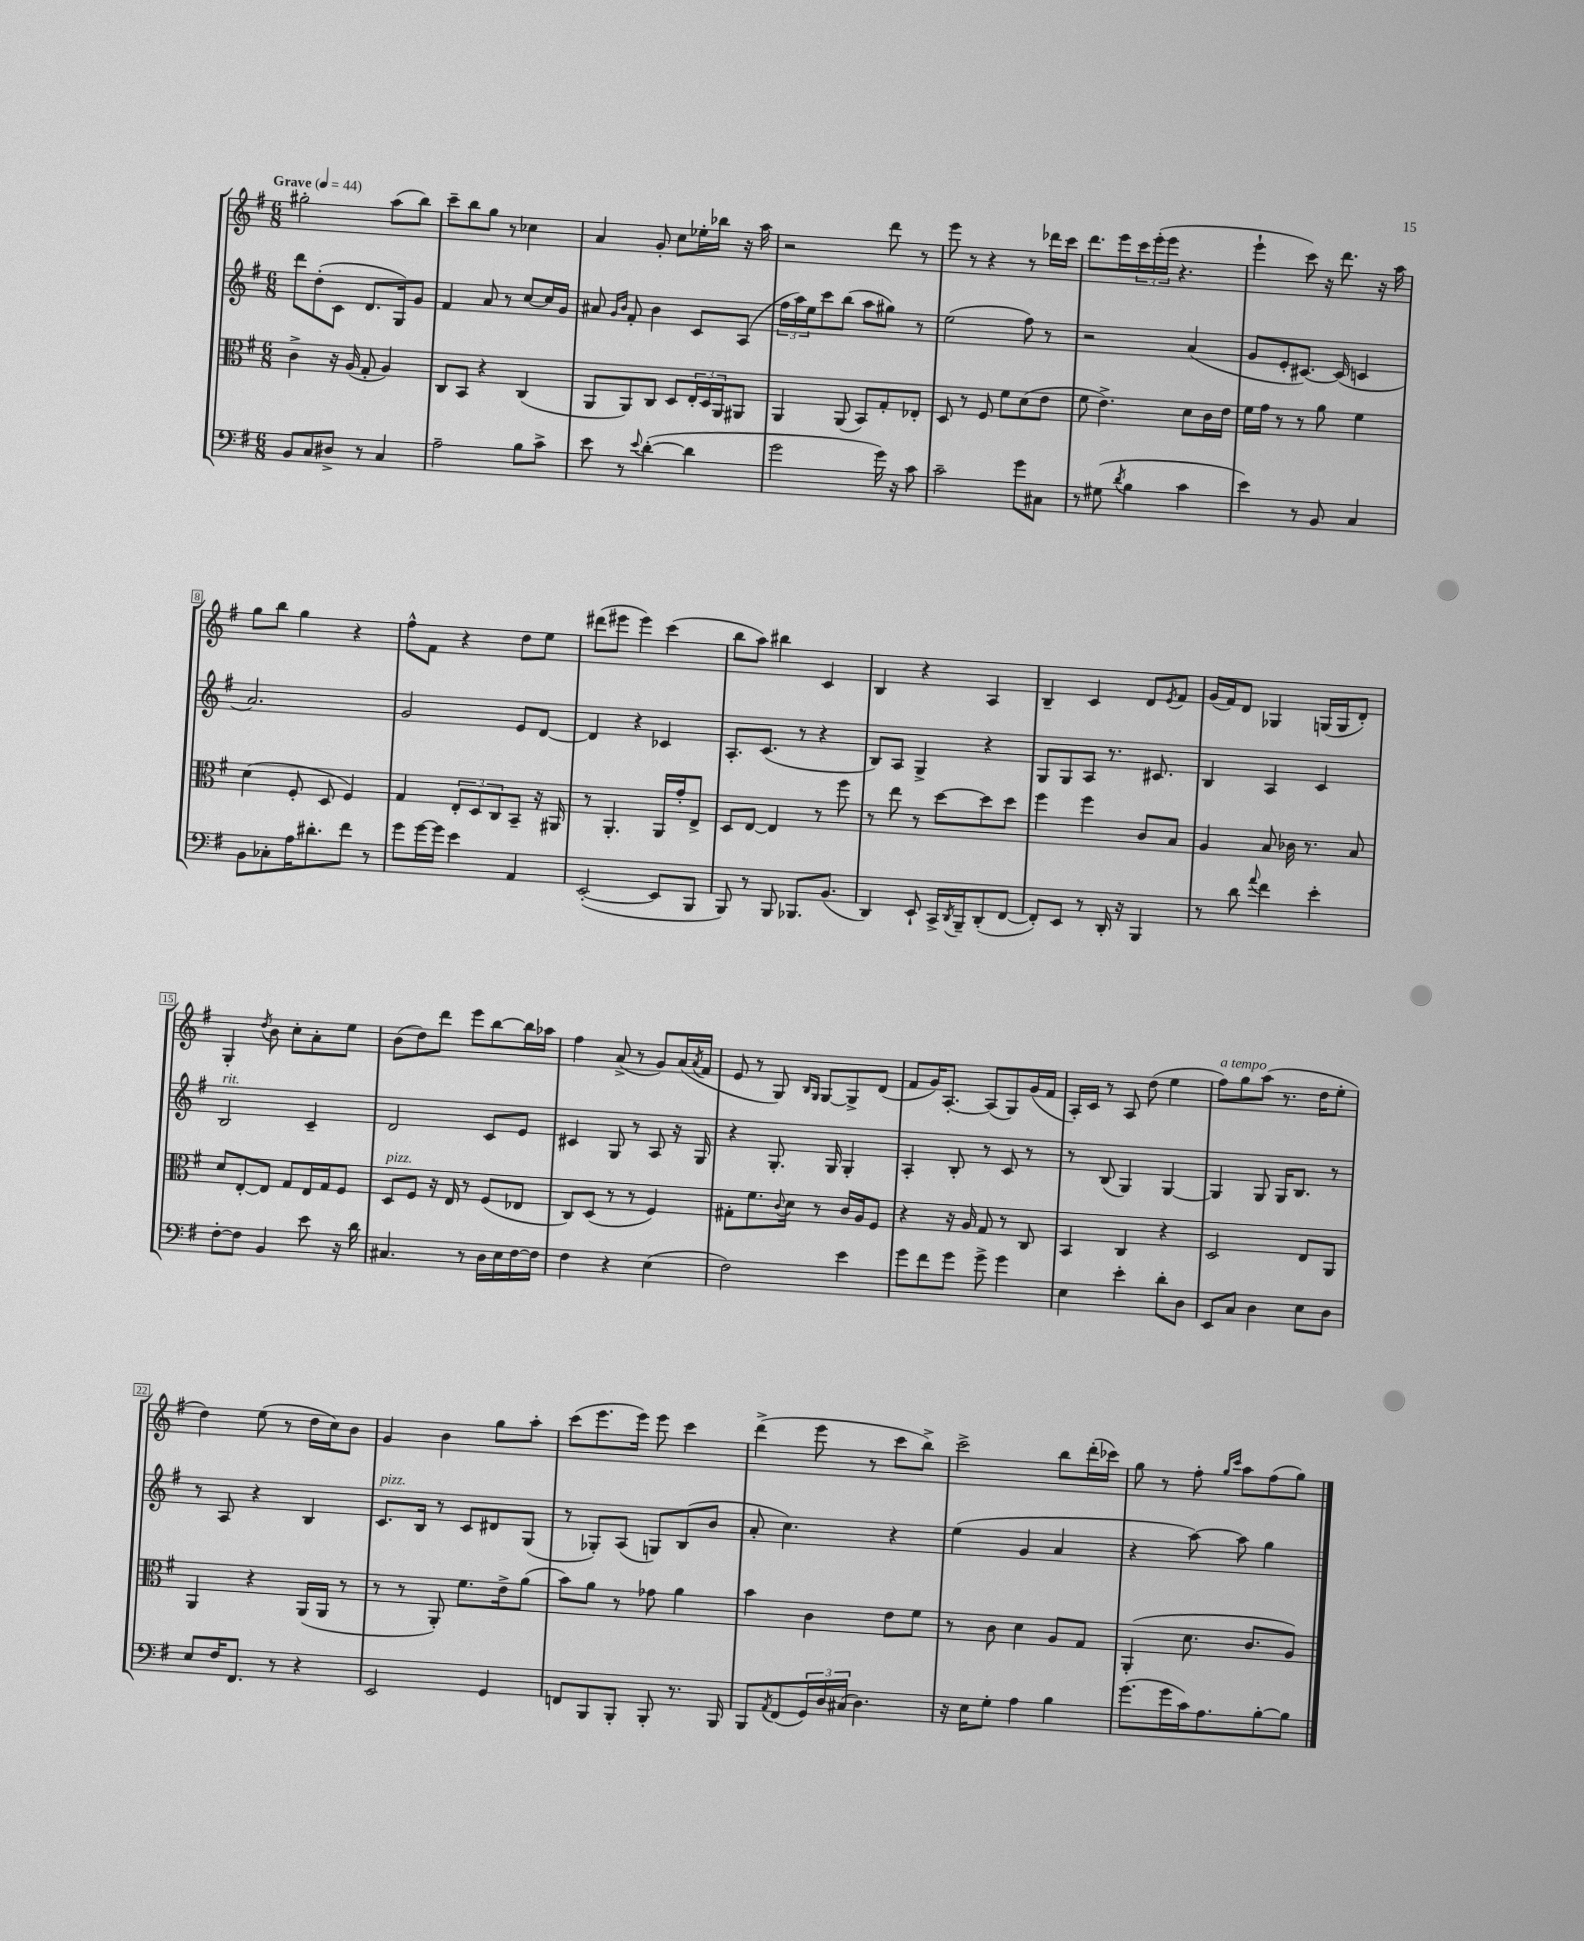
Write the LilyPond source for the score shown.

<<
\new StaffGroup <<
\new Staff = "s0" {
    \clef treble \key g \major \numericTimeSignature \time 6/8 \tempo "Grave" 4 = 44
    gis''2-. a''8( b''8) |
    c'''8-- b''8 g''8 r8 ces''4 |
    a'4 g'8-. c''8 ees''16-. bes''16 r16 a''16 |
    r2 d'''8 r8 |
    e'''8 r8 r4 r8 des'''16 c'''16 |
    d'''8. e'''16 \tuplet 3/2 { c'''16 e'''16-.( e'''16 } r4. |
    e'''4-! c'''8) r16 d'''8. r16 a''16 |
    g''8 b''8 g''4 r4 |
    fis''8-^ fis'8 r4 d''8 e''8 |
    dis'''8( eis'''8 eis'''4) c'''4( |
    b''8 a''8) bis''4 c'4 |
    b4 r4 a4 |
    b4-- c'4 d'8 \acciaccatura { e'8 } fis'8 |
    g'16( fis'16) d'8 ges4 g16( g16 d'8-.) |
    g4-. \acciaccatura { d''8 } b'8 c''8-. a'8-. e''8 |
    b'8( d''8) d'''8 e'''8 b''8~ b''16 aes''16 |
    fis''4 a'8->( r8 g'8) a'16( \acciaccatura { a'8 } fis'16 |
    e'8 r8 g8) \grace { b16 g16 } g8~ g8-> d'8( |
    fis'8 g'16) a8.~-. a8( g8) g'16( fis'16 |
    a16-.) c'16 r8 a8 d''8( e''4 |
    fis''8^\markup { \italic "a tempo" }) g''8 a''8( r8. d''16 e''8-. |
    d''4) e''8( r8 d''16 c''16) b'8 |
    g'4 b'4 g''8 a''8-. |
    c'''8( e'''8. e'''16) e'''8 c'''4 |
    d'''4->( e'''8 r8 c'''8 b''8->) |
    c'''2-> b''8 d'''16-.( ces'''16) |
    g''8 r8 fis''8-. \grace { g''16 c'''16 } a''8 fis''8( g''8) \bar "|." |
}
\new Staff = "s1" {
    \clef treble \key g \major \numericTimeSignature \time 6/8
    d'''8 d''8-.( c'8 d'8. g16) g'8 |
    fis'4 a'8 r8 c''8~ c''16 g'16 |
    ais'8 \grace { g'16 b'16 } fis'8-. b'4 c'8 a8( |
    \tuplet 3/2 { fis''16 a''16) e''16 } c'''8 b''8( a''8 gis''8) r8 |
    e''2( fis''8) r8 |
    r2 a'4( |
    g'8 e'8-. cis'8.~) cis'16( c'4 |
    a'2.) |
    g'2 e'8 d'8~ |
    d'4 r4 ces'4 |
    a8.-. c'8.( r8 r4 |
    b8) a8 g4-> r4 |
    g8 g8 a8 r8. cis'8. |
    b4 a4 c'4 |
    b2^\markup { \italic "rit." } c'4-- |
    d'2 c'8 e'8 |
    cis'4 g8 r8 a8 r16 g16 |
    r4 g8.-. g16 g4-. |
    a4-. b8-. r8 c'8 r8 |
    r8 b8( g4) g4~ |
    g4 g8 g16 b8. r8 |
    r8 a8 r4 b4 |
    c'8.^\markup { \italic "pizz." } b16 r8 c'8 dis'8 g8( |
    r8 ges8-.) a8( g8) b8( b'8 |
    a'8-. c''4.) r4 |
    e''4( g'4 a'4 |
    r4 a''8~) a''8 g''4 \bar "|." |
}
\new Staff = "s2" {
    \clef alto \key g \major \numericTimeSignature \time 6/8
    c'4-> r16 a16( g8-. a4) |
    c8 b,8 r4 c4( |
    a,8 a,8) c8 d8 \tuplet 3/2 { e16-. d16 a,16 } ais,8 |
    a,4 a,8( b,8) g8-. ees8-. |
    d8 r8 fis8 fis'8 d'8( e'8 |
    fis'8 e'4.->) d'8 c'16 e'16 |
    fis'16 g'16 r8 r8 a'8 fis'4 |
    d'4( fis8-. d8 fis4) |
    g4 \tuplet 3/2 { e8-. d8 c8 } b,8-- r16 ais,16 |
    r8 a,4.-. a,16 g'16-. e8-> |
    d8 e8~ e4 r8 fis''8 |
    r8 e''8 r8 d''8~ d''8 d''8 |
    fis''4 fis''4 c'8 b8 |
    a4 b8 ces'16 r8. b8 |
    d'8 e8~-. e8 g8 e16 g16 fis8 |
    d8^\markup { \italic "pizz." } fis8 r16 e16 r8 fis8( ees8 |
    c8) d8( r8 r8 fis4) |
    gis8-. fis'8. \appoggiatura { c'8 } d'16 r8 c'16 a16 fis8 |
    r4 r16 a16 g8 r8 c8 |
    b,4 c4 r4 |
    d2 e8 a,8 |
    a,4 r4 a,16( a,16 r8 |
    r8 r8 a,8-.) fis'8. e'16-> a'8( |
    b'8) a'8 r8 ges'8 a'4 |
    b'4 c'4 e'8 fis'8 |
    r8 c'8 d'4 a8 g8 |
    a,4-.( d'8. c'8. a8) \bar "|." |
}
\new Staff = "s3" {
    \clef bass \key g \major \numericTimeSignature \time 6/8
    b,8 c8 dis8-> r8 c4 |
    a2-- b8 c'8-> |
    e'8 r8 \appoggiatura { e'8 } d'4~-.( d'4 |
    g'2 g'16) r16 c'8 |
    c'2-- g'8 cis8 |
    r8 gis8( \acciaccatura { d'8 } b4 c'4 |
    e'4) r8 b,8 c4 |
    b,8 ces8-. a16 dis'8.-. fis'8 r8 |
    g'8 g'16~ g'16 e'4 a,4 |
    e,2~-.( e,8 b,,8 |
    b,,8) r8 b,,8 bes,,8. b,8.( |
    d,4) e,8-! c,16-> \acciaccatura { d,8 } b,,16-- d,8-.( fis,8~ |
    fis,8-.) e,8 r8 d,16-. r16 b,,4 |
    r8 d'8 \appoggiatura { a'8 } fis'4 e'4-. |
    fis8~-. fis8 b,4 e'8 r16 d'16 |
    cis4. r8 d16 e16 fis16~ fis16 |
    fis4 r4 e4( |
    fis2) e'4 |
    g'8 fis'8 g'8 g'8-> g'4 |
    e4 e'4-. d'8-. d8 |
    e,8 c8 d4 e8 d8 |
    e8 fis16 fis,8. r8 r4 |
    e,2 g,4 |
    f,8 b,,8 b,,8-. b,,8-. r8. b,,16 |
    b,,8 \acciaccatura { a,8 } fis,8( \tuplet 3/2 { g,16) d16 cis16( } d4.) |
    r16 e16 g8-. a4 b4 |
    g'8.( g'16 c'16) a8. b8~-. b8 \bar "|." |
}
>>
>>
\layout { \context { \Score \override BarNumber.stencil = #(make-stencil-boxer 0.1 0.3 ly:text-interface::print) } }
